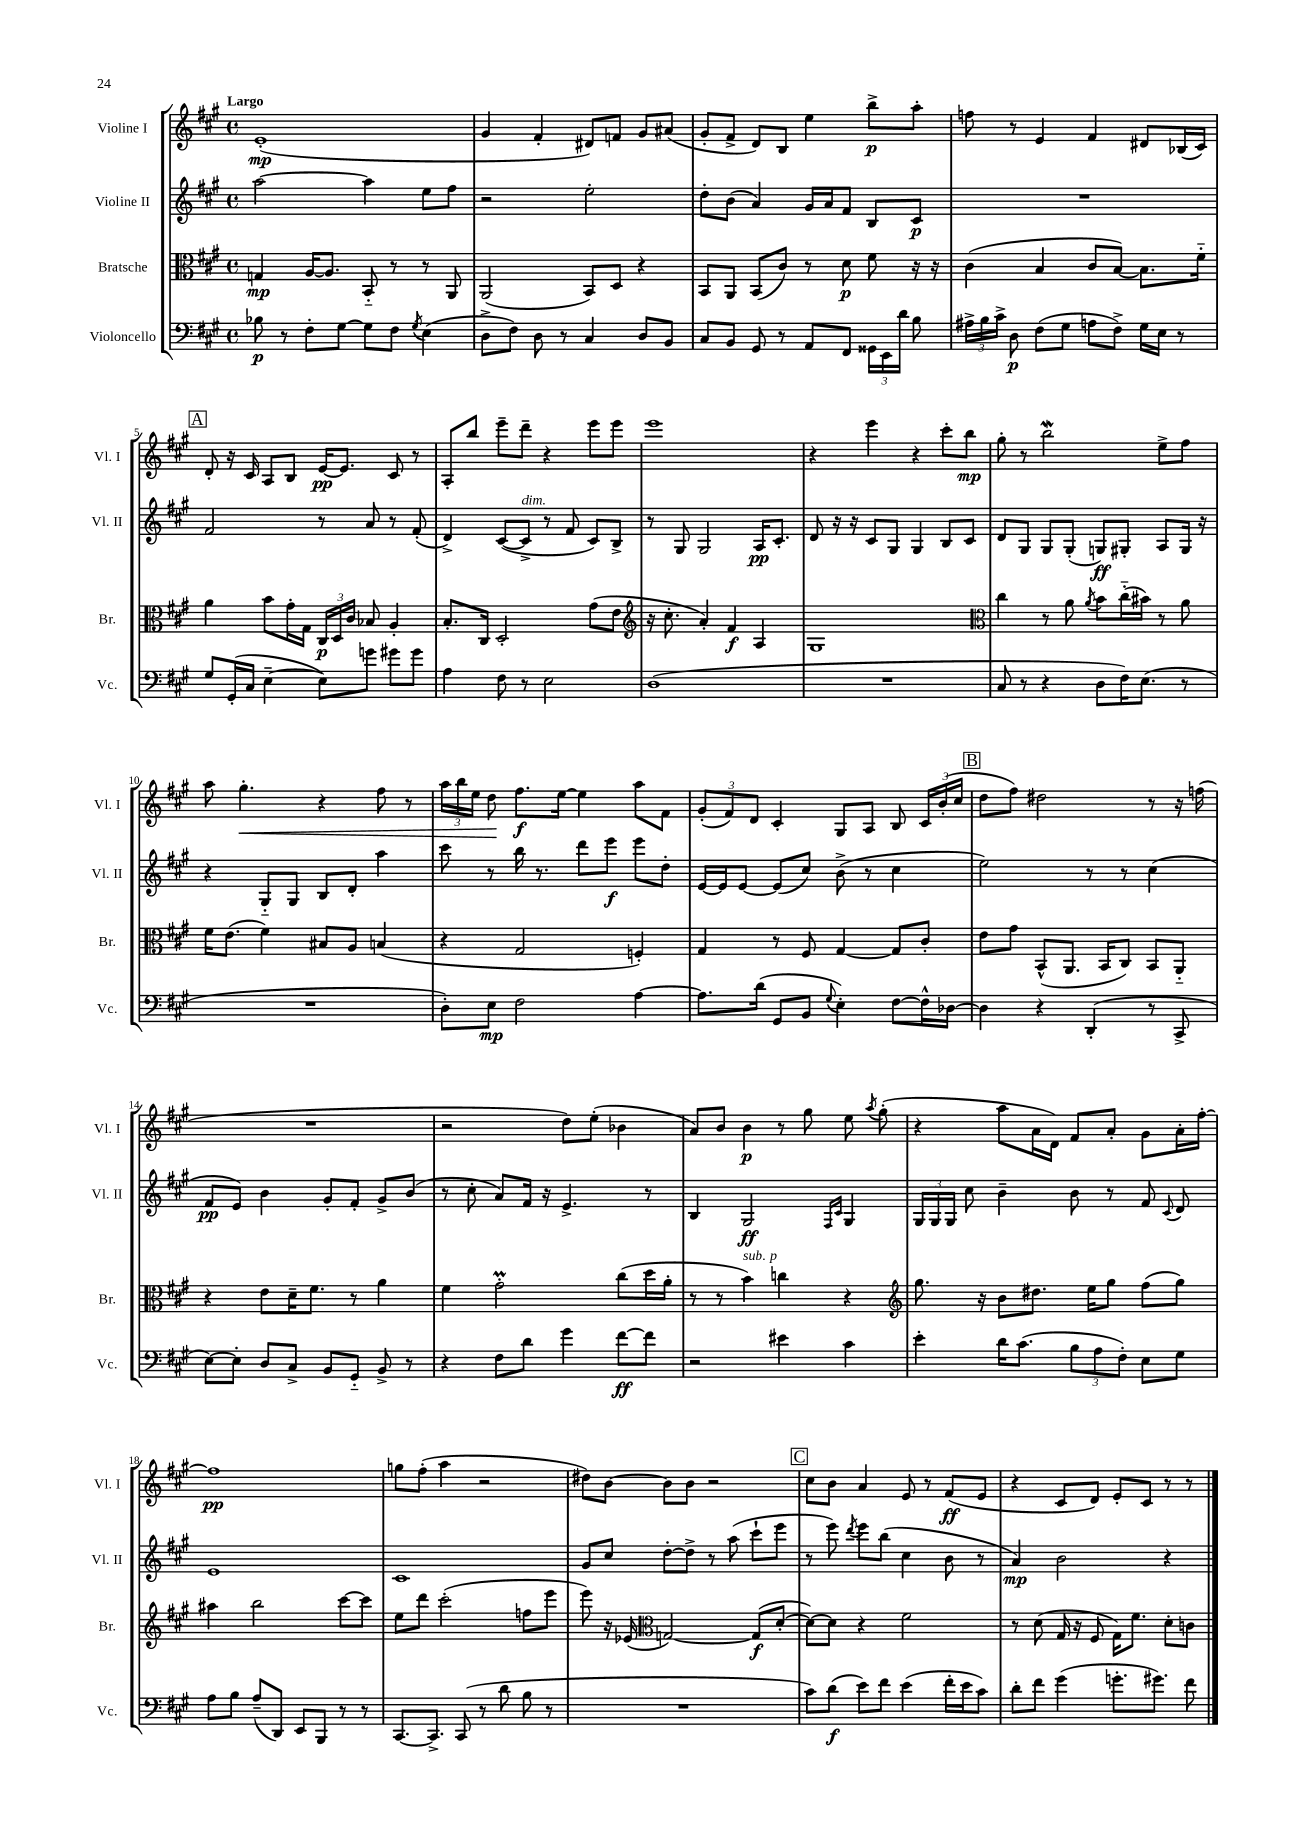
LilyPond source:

<<
\new StaffGroup <<
\new Staff = "s0" \with { instrumentName = "Violine I" shortInstrumentName = "Vl. I" } {
    \clef treble \key a \major \defaultTimeSignature \time 4/4 \tempo "Largo"
    \autoBeamOff e'1-.\mp( |
    gis'4 fis'4-. dis'8[) f'8] gis'8[ ais'8]( |
    gis'8[-. fis'8]-> d'8[) b8] e''4 b''8[->\p a''8]-. |
    f''8 r8 e'4 fis'4 dis'8[ bes16( cis'16]) |
    \mark \markup { \box "A" } d'8-. r16 cis'16 a8[ b8] e'16[~\pp e'8.] cis'8 r8 |
    a8[-. b''8] e'''8[-- d'''8]-- r4 e'''8[ e'''8] |
    e'''1 |
    r4 e'''4 r4 cis'''8[-. b''8]\mp |
    gis''8-. r8 b''2\mordent e''8[-> fis''8] |
    a''8 gis''4.-.\< r4 fis''8 r8 |
    \tuplet 3/2 { a''16[ b''16 e''16] } d''8\! fis''8.[\f e''16]~ e''4 a''8[ fis'8] |
    \tuplet 3/2 { gis'8[-.( fis'8) d'8] } cis'4-. gis8[ a8] b8 \tuplet 3/2 { cis'16[ b'16-.( cis''16] } |
    \mark \markup { \box "B" } d''8[ fis''8]) dis''2 r8 r16 f''16( |
    R1 |
    r2 d''8[) e''8]-.( bes'4 |
    a'8[) b'8] b'4\p r8 gis''8 e''8 \acciaccatura { a''8 } gis''8-.( |
    r4 a''8[ a'16 d'16]) fis'8[ a'8]-. gis'8[ a'16-. fis''16]~-. |
    fis''1\pp |
    g''8[ fis''8]-.( a''4 r2 |
    dis''8[) b'8]~ b'8[ b'8] r2 |
    \mark \markup { \box "C" } cis''8[ b'8] a'4 e'8 r8 fis'8[\ff( e'8] |
    r4 cis'8[ d'8]) e'8[-. cis'8] r8 r8 \bar "|." |
}
\new Staff = "s1" \with { instrumentName = "Violine II" shortInstrumentName = "Vl. II" } {
    \clef treble \key a \major \defaultTimeSignature \time 4/4
    \autoBeamOff a''2~ a''4 e''8[ fis''8] |
    r2 e''2-. |
    d''8[-. b'8]( a'4) gis'16[ a'16 fis'8] b8[ cis'8]\p |
    R1 |
    \mark \markup { \box "A" } fis'2 r8 a'8 r8 fis'8-.( |
    d'4->) cis'8[~( cis'8]->^\markup { \italic "dim." } r8 fis'8 cis'8[) b8]-> |
    r8 gis8 gis2 a16[\pp cis'8.]-. |
    d'8 r16 r16 cis'8[ gis8] gis4 b8[ cis'8] |
    d'8[ gis8] gis8[ gis8]-.( g8[\ff) gis8]-. a8[ gis16] r16 |
    r4 gis8[-_ gis8] b8[ d'8]-. a''4 |
    cis'''8 r8 b''16 r8. d'''8[ e'''8]\f e'''8[ d''8]-. |
    e'16[~ e'16 e'8]~ e'8[( cis''8]) b'8->( r8 cis''4 |
    \mark \markup { \box "B" } e''2) r8 r8 cis''4( |
    fis'8[\pp e'8]) b'4 gis'8[-. fis'8]-. gis'8[-> b'8]( |
    r8 cis''8-. a'8[) fis'16] r16 e'4.-> r8 |
    b4 gis2\ff \grace { fis16[ cis'16] } gis4 |
    \tuplet 3/2 { gis16[ gis16 gis16] } cis''8 b'4-- b'8 r8 fis'8 \appoggiatura { cis'8 } d'8 |
    e'1 |
    cis'1 |
    gis'8[ cis''8] d''8[~-. d''8]-> r8 a''8( cis'''8[-! e'''8] |
    \mark \markup { \box "C" } r8 e'''8) \acciaccatura { d'''8 } e'''8[ b''8]( cis''4 b'8 r8 |
    a'4\mp) b'2 r4 \bar "|." |
}
\new Staff = "s2" \with { instrumentName = "Bratsche" shortInstrumentName = "Br." } {
    \clef alto \key a \major \defaultTimeSignature \time 4/4
    \autoBeamOff g4\mp a16[~ a8.] b,8-_ r8 r8 a,8 |
    a,2( b,8[) d8] r4 |
    b,8[ a,8] b,8[( cis'8]) r8 d'8\p fis'8 r16 r16 |
    cis'4( b4 cis'8[ b8]~) b8.[ fis'16]-_ |
    \mark \markup { \box "A" } a'4 b'8[ gis'16-. gis16] \tuplet 3/2 { cis16[\p d16 cis'16] } bes8 a4-. |
    b8.[-. cis16] d2-. gis'8[( e'8] |
    \clef treble r16 cis''8.-. a'4-.) fis'4\f a4 |
    gis1 |
    \clef alto cis''4 r8 a'8 \acciaccatura { a'8 } b'8[ cis''16-_( bis'16]) r8 a'8 |
    fis'16[ e'8.]( fis'4) bis8[ a8] b4( |
    r4 gis2 f4-.) |
    gis4 r8 fis8 gis4~ gis8[ cis'8]-. |
    \mark \markup { \box "B" } e'8[ gis'8] b,8[-^( a,8.] b,16[ cis8]) b,8[ a,8]-_ |
    r4 e'8[ d'16-- fis'8.] r8 a'4 |
    fis'4 gis'2-.\prall cis''8[( d''16 a'16]-. |
    r8 r8 b'4^\markup { \italic "sub. p" }) c''4 r4 |
    \clef treble gis''8. r16 b'8[ dis''8.] e''16[ gis''8] fis''8[( gis''8]) |
    ais''4 b''2 cis'''8[~ cis'''8] |
    e''8[ d'''8] cis'''2-.( f''8[ e'''8] |
    e'''8) r16 ees'16( \clef alto g2~) g8[\f( d'8]~-. |
    \mark \markup { \box "C" } d'8[~) d'8] r4 fis'2 |
    r8 d'8( gis16 r16 fis8 gis16[) fis'8.] d'8[-. c'8] \bar "|." |
}
\new Staff = "s3" \with { instrumentName = "Violoncello" shortInstrumentName = "Vc." } {
    \clef bass \key a \major \defaultTimeSignature \time 4/4
    \autoBeamOff bes8\p r8 fis8[-. gis8]~ gis8[ fis8] \acciaccatura { gis8 } e4( |
    d8[-> fis8]) d8 r8 cis4 d8[ b,8] |
    cis8[ b,8] gis,8 r8 a,8[ fis,8] \tuplet 3/2 { gisis,16[ e,16 d'16] } b8 |
    \tuplet 3/2 { ais16[-> b16 cis'16]-> } d8\p fis8[( gis8] a8[ fis8]->) gis16[ e16] r8 |
    \mark \markup { \box "A" } gis8[ gis,16-.( cis16] e4~-- e8[) g'8] gis'8[ gis'8] |
    a4 fis8 r8 e2 |
    d1( |
    R1 |
    cis8 r8 r4 d8[ fis16) e8.]( r8 |
    R1 |
    d8[-.) e8]\mp fis2 a4~ |
    a8.[ d'16]( gis,8[ b,8] \appoggiatura { gis8 } e4-.) fis8[~ fis16-^ des16]~ |
    \mark \markup { \box "B" } des4 r4 d,4-.( r8 cis,8-> |
    e8[~) e8]-. d8[ cis8]-> b,8[ gis,8]-_ b,8-> r8 |
    r4 fis8[ d'8] gis'4 fis'8[~\ff fis'8] |
    r2 eis'4 cis'4 |
    e'4-. d'16[ cis'8.]( \tuplet 3/2 { b8[ a8 fis8]-.) } e8[ gis8] |
    a8[ b8] a8[--( d,8]) e,8[ b,,8] r8 r8 |
    cis,8.[~ cis,8.]-> cis,8( r8 d'8 b8 r8 |
    R1 |
    \mark \markup { \box "C" } cis'8[) d'8]\f( e'8[) fis'8] e'4( fis'16[-. e'16 cis'8]) |
    d'8[-. fis'8] gis'4( g'8.[-. gis'8.]) fis'8 \bar "|." |
}
>>
>>
